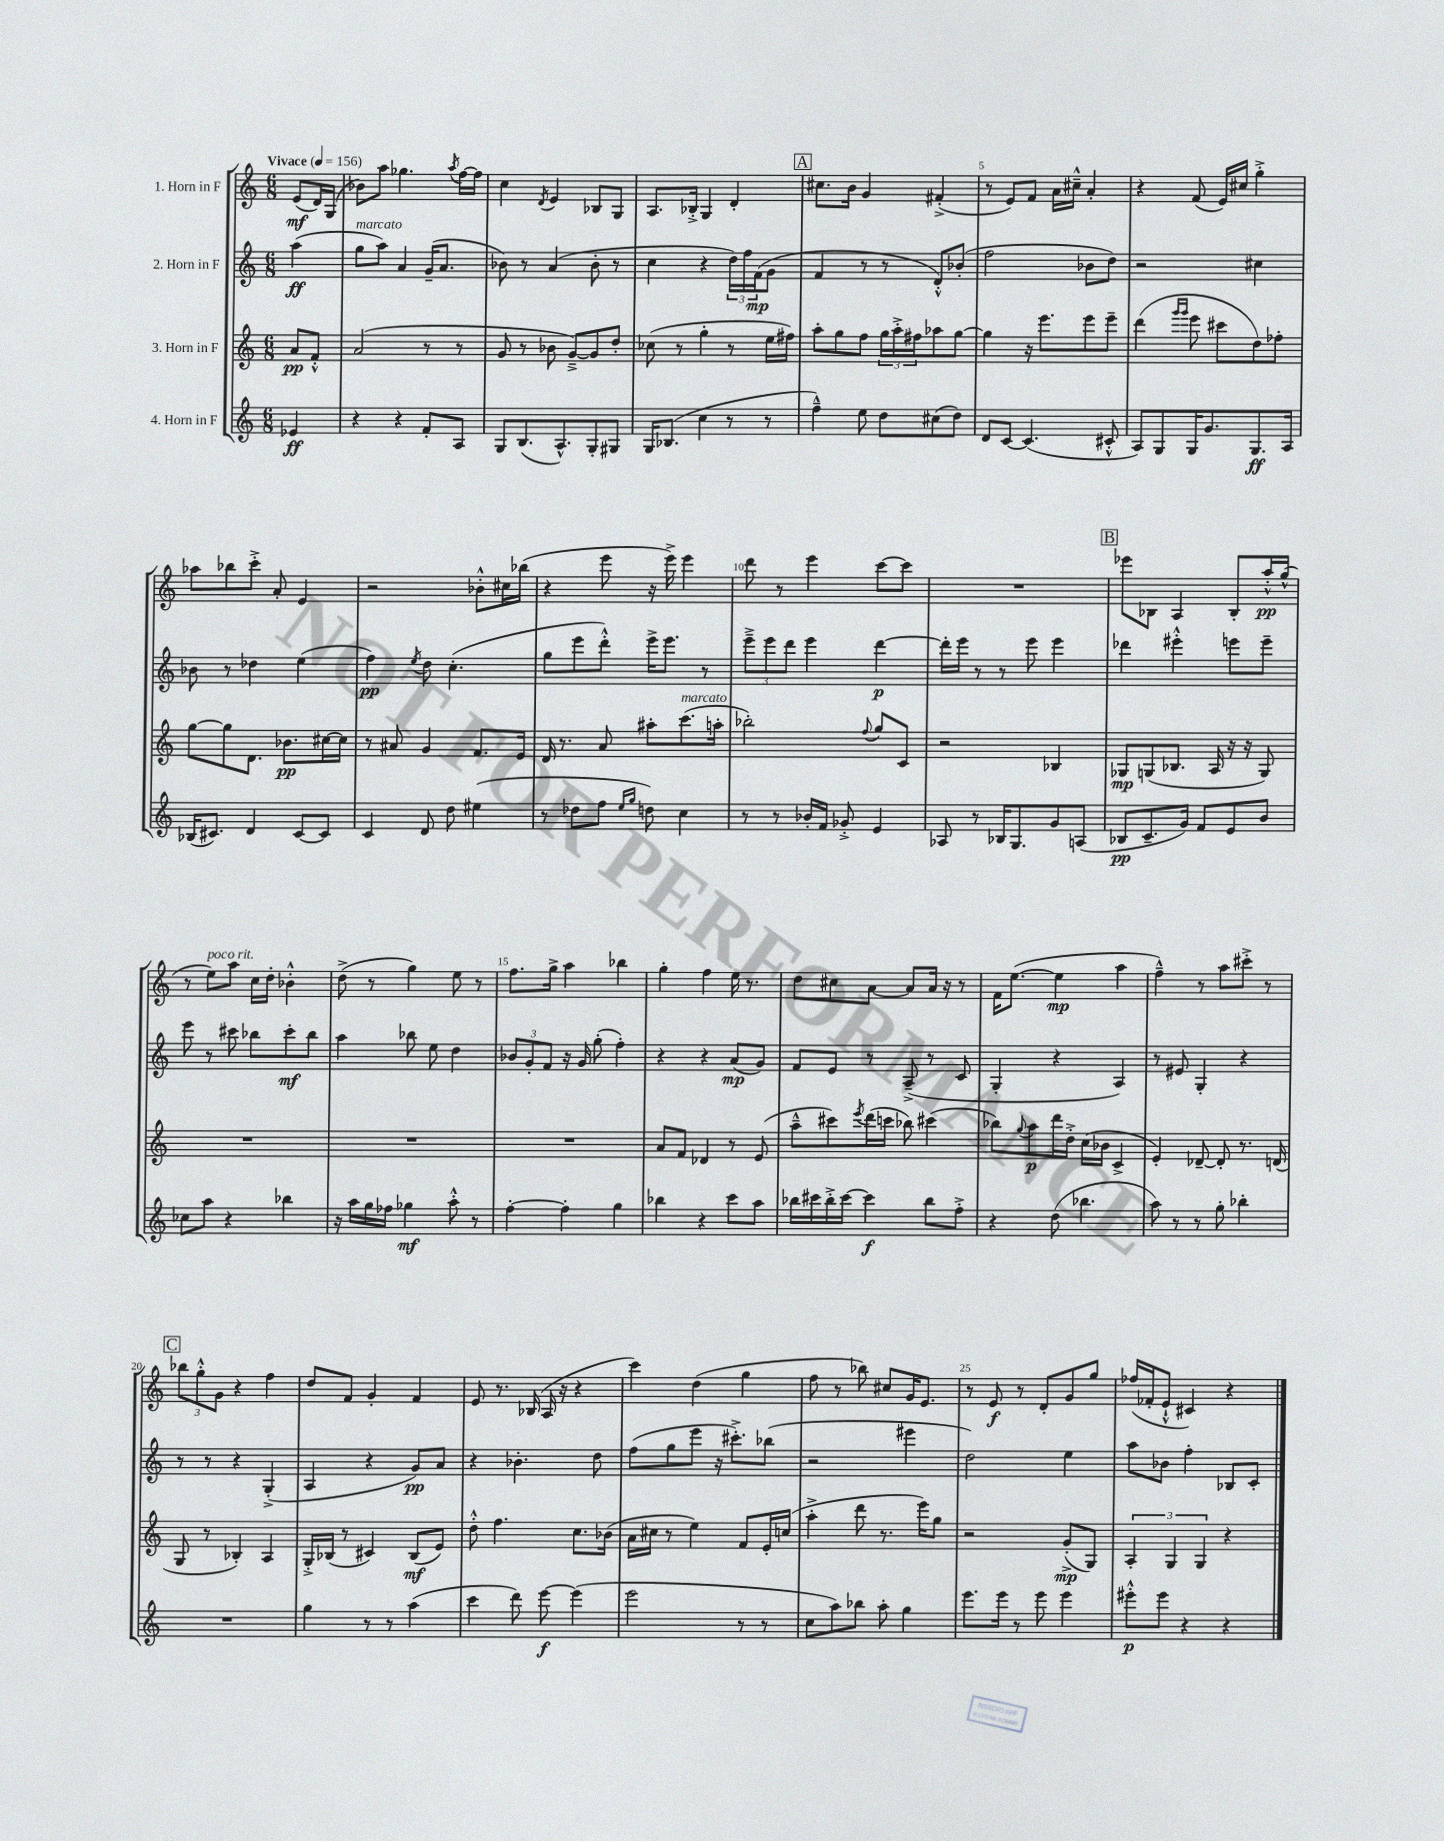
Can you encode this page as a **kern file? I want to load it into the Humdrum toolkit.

**kern	**kern	**kern	**kern
*staff4	*staff3	*staff2	*staff1
*clefG2	*clefG2	*clefG2	*clefG2
*k[]	*k[]	*k[]	*k[]
*M6/8	*M6/8	*M6/8	*M6/8
*MM156	*MM156	*MM156	*MM156
4e-/	8a/L	(4aa\	(8e/L
.	8f'^^/J	.	16d/L)
.	.	.	(16G/JJ
=	=	=	=
4r	(2a/	8gg\L	8b-\L)
.	.	8aa\J)	8aa\J
4r	.	4a/	4.gg-\
8f'/L	8r	(16g~/LK	.
.	.	8.a/J	.
.	.	.	8qaa/
8A/J	8r	.	[16ff\LL
.	.	.	16ff\]JJ
=	=	=	=
8G/L	8g/	8b-\)	4cc\
(8.B/	8r	8r	.
.	.	.	8qd/
.	8b-\	(4a/	4e/
8.A^^/)	.	.	.
.	[8g~^/L)	.	.
8G'/	8g/]	8b-'\	8B-/L
8G#/J	8dd'/J	8r	8G/J
=	=	=	=
16G/LK	(8cc-\	4cc\	8.A/L
(8.B-/J	.	.	.
.	8r	.	.
.	.	.	16B-'^/Jk
4cc\	4gg'\	4r	4G/
8r	8r	24dd\LL)	4d'/
.	.	24ff\	.
.	.	(24f\J	.
8r	16ee\LL	8g\J	.
.	16ff#\JJ)	.	.
=	=	=	=
4ff~^^\)	8aa'\L	4f/	8.cc#\L
.	8gg\	.	.
.	.	.	16b\Jk
8ee\	8ff\J	8r	4g/
8dd\L	24gg\LL	8r	.
.	24aa'^\	.	.
.	24ff#\J	.	.
(8cc#\	8aa-\	8d'^^/L)	(4f#'^/
8dd\J)	[8gg\J	(8b-'/J	.
=	=	=	=
8d/L	4gg\]	2ff\	8r
[8c/J	.	.	8e/L)
(4.c/]	16r	.	8f/J
.	8.eee\L	.	.
.	.	.	16a\LL
.	.	.	16cc#~^^\JJ
.	8eee\	8b-\L	4a'/
8c#'^^/	8eee~\J	8dd\J)	.
=	=	=	=
8A/L)	(4ddd\	2r	4r
8G/	.	.	.
.	16qqggg/LL	.	.
.	16qqggg/JJ	.	.
16G/K	8eee\	.	(8f/
8.g/	.	.	.
.	8ccc#\L	.	16e/LL)
.	.	.	16cc#/JJ
8.G/	8dd\)	4cc#\	4gg'^\
.	8ff-'\J	.	.
16A/Jk	.	.	.
=	=	=	=
(16B-/LK	[8gg\L	8b-\	8aa-\L
8.c#/J)	.	.	.
.	8gg\]	8r	8bb-\
4d/	8.d\J	4dd-\	8ccc'^\J
.	.	.	8a'/
.	8.b-\L	.	.
[8c#/L	.	(4ee\	4e/
8c#/]J	[16cc#\L	.	.
.	16cc#\]JJ	.	.
=	=	=	=
4c/	8r	4ff\)	2r
.	8a#/	.	.
.	.	8qee/	.
8d/	4g/	8dd\	.
8dd\	.	(4.cc'\	.
(4ee#\	8.f/L	.	8b-'^^\L
.	.	.	16cc#\L
.	16e/Jk	.	(16bb-\JJ
=	=	=	=
8r	16d/	8gg\L	4r
.	8.r	.	.
8dd-\L	.	8eee\	.
8ff\J	8a/	8ddd'^^\J)	8eee\
16qqee/LL	.	.	.
16qqgg/JJ	.	.	.
8dd\)	8aa#'\L	16eee^\LK	16r
.	.	8.eee\J	16eee^\)
4cc\	(8.ccc\	.	4eee\
.	.	8r	.
.	16aa'\Jk	.	.
=	=	=	=
8r	2bb-'\)	12eee~^\L	8ddd\
.	.	12eee\	.
8r	.	.	8r
.	.	12ddd\J	.
16b-'/LL	.	4eee\	4eee\
16f/JJ	.	.	.
8g-'^/	.	.	.
.	8qqff/	.	.
4e/	8gg/L	[4ddd\	[8ccc\L
.	8c/J	.	8ccc\]J
=	=	=	=
8A-/	2r	16ddd'\]LL	2.r
.	.	16eee\JJ	.
8r	.	8r	.
16B-/LK	.	8r	.
8.G/	.	.	.
.	.	8eee\	.
8g/	4B-/	4eee\	.
(8A/J	.	.	.
=	=	=	=
8B-/L	8G-/L	4ddd-\	8eee-\L
8.c~/	(8G/	.	8B-\J
.	8.B-/J	4eee#'^^\	4A/
16g/Jk)	.	.	.
8f/L	.	.	.
.	16A/	.	.
8e/	16r	8eee\L	8B-'/L
.	16r	.	.
8b/J	8G/)	8eee~\J	16aa'^^/L
.	.	.	(16gg^^/JJ
=	=	=	=
8cc-\L	2.r	8eee\	8r
8aa\J	.	8r	8ee\L)
4r	.	8ccc#\	8aa\J
.	.	8bb-\L	16cc\LL
.	.	.	16dd'\JJ
4bb-\	.	8ccc#'\	4b-'^^\
.	.	8bb-\J	.
=	=	=	=
16r	2.r	4aa\	(8dd^\
16aa\LL	.	.	.
16gg\	.	.	8r
16ff-\JJ	.	.	.
4gg-\	.	8bb-\	4gg\)
.	.	8ee\	.
8aa'^^\	.	4dd\	8ee\
8r	.	.	8r
=	=	=	=
[4ff'\	2.r	12b-/L	8.ff\L
.	.	12g'/	.
.	.	12f/J	.
.	.	.	16gg^\Jk
4ff'\]	.	16r	4aa\
.	.	16g/	.
.	.	(8gg'\	.
4gg\	.	4ff'\)	4bb-\
=	=	=	=
4bb-\	8a/L	4r	4gg'\
.	8f/J	.	.
4r	4d-/	4r	4ff\
8ccc\L	8r	(8a/L	16ee\
.	.	.	8.r
8aa\J	(8e/	8g/J)	.
=	=	=	=
16bb-\LL	8aa~^^\L	8f/L	8dd\L
16ccc#\	.	.	.
16bb-'^\	8ccc#\)	8e/J	8cc#\
[16ccc#\JJ	.	.	.
.	8qeee/	.	.
4ccc#\]	(16ddd\L	8r	[8a\J
.	16ccc\JJ	.	.
.	8bb-\)	(8A~^/	8a/]L
8bb-\L	(4ccc#\	8r	16a/Jk
.	.	.	16r
8ff'^\J	.	8c/	8r
=	=	=	=
4r	8bb-\L)	4G'/	16f\LK
.	.	.	([8.ee\J
.	8qqgg/	.	.
.	8aa\	.	.
(8dd\	16ddd\L	4r	4ee\]
.	16dd'^\JJ	.	.
4.bb-\	(16cc\LL	.	.
.	16b-\JJ	.	.
.	4c^/	4A/)	4aa\
=	=	=	=
8aa\)	4e'/)	8r	4ff~^^\)
8r	.	8e#/	.
8r	[8d-~/	4G'/	8r
8gg'\	8d-'/]	.	8aa\L
4bb-'\	8.r	4r	8ccc#'^\J
.	.	.	8r
.	(16d/	.	.
=	=	=	=
2.r	8G/	8r	12bb-\L
.	.	.	12gg'^^\
.	8r	8r	.
.	.	.	12g\J
.	4B-'/)	4r	4r
.	4A/	(4G'^/	4ff\
=	=	=	=
4gg\	16G'^/LL	4A/	8dd/L
.	(16B-/JJ	.	.
.	8r	.	8f/J
8r	4c#/)	4r	4g'/
8r	.	.	.
(4aa\	(8B-/L	8g/L)	4f/
.	8e/J)	8a/J	.
=	=	=	=
4ccc\	8dd'^^\	4r	8e/
.	4.ff\	.	8.r
8ddd\)	.	4.b-'\	.
.	.	.	(16B-/
[8eee\	.	.	16A/
.	.	.	16r
(4eee\]	8.cc\L	.	4r
.	.	8dd\	.
.	(16b-\Jk	.	.
=	=	=	=
2eee\	16a\LL	(8ff\L	4ccc\)
.	16cc#\JJ	.	.
.	8r	8gg\	.
.	4ee\)	8eee\J	(4dd\
.	.	16r	.
.	.	8.ccc#'^\L)	.
8r	8f/L	.	4gg\
8r	16e'/L	(8bb-\J	.
.	(16cc/JJ	.	.
=	=	=	=
8cc\L	4aa'^\	2r	8ff\
8aa\)	.	.	8r
8bb-\J	8ddd\	.	8bb-\)
8aa'\	8.r	.	8cc#/L
4gg\	.	4eee#\	16g/K
.	16eee\LK)	.	8.e/J
.	8gg\J	.	.
=	=	=	=
8.eee\L	2r	2dd\)	8r
.	.	.	8e/
16eee\Jk	.	.	.
8r	.	.	8r
8eee\	.	.	8d'/L
4eee\	(8g'^/L	4ee\	8g/
.	8G/J)	.	8gg/J
=	=	=	=
8eee#'^^\L	6A'/	8aa\L	(16ff-/LL
.	.	.	16f-'/J
8eee#\J	.	8b-\J	8e`^^/J
.	6G/	.	.
4r	.	4ff'\	4c#/)
.	6G/	.	.
4r	4r	8B-/L	4r
.	.	8c'/J	.
==	==	==	==
*-	*-	*-	*-
